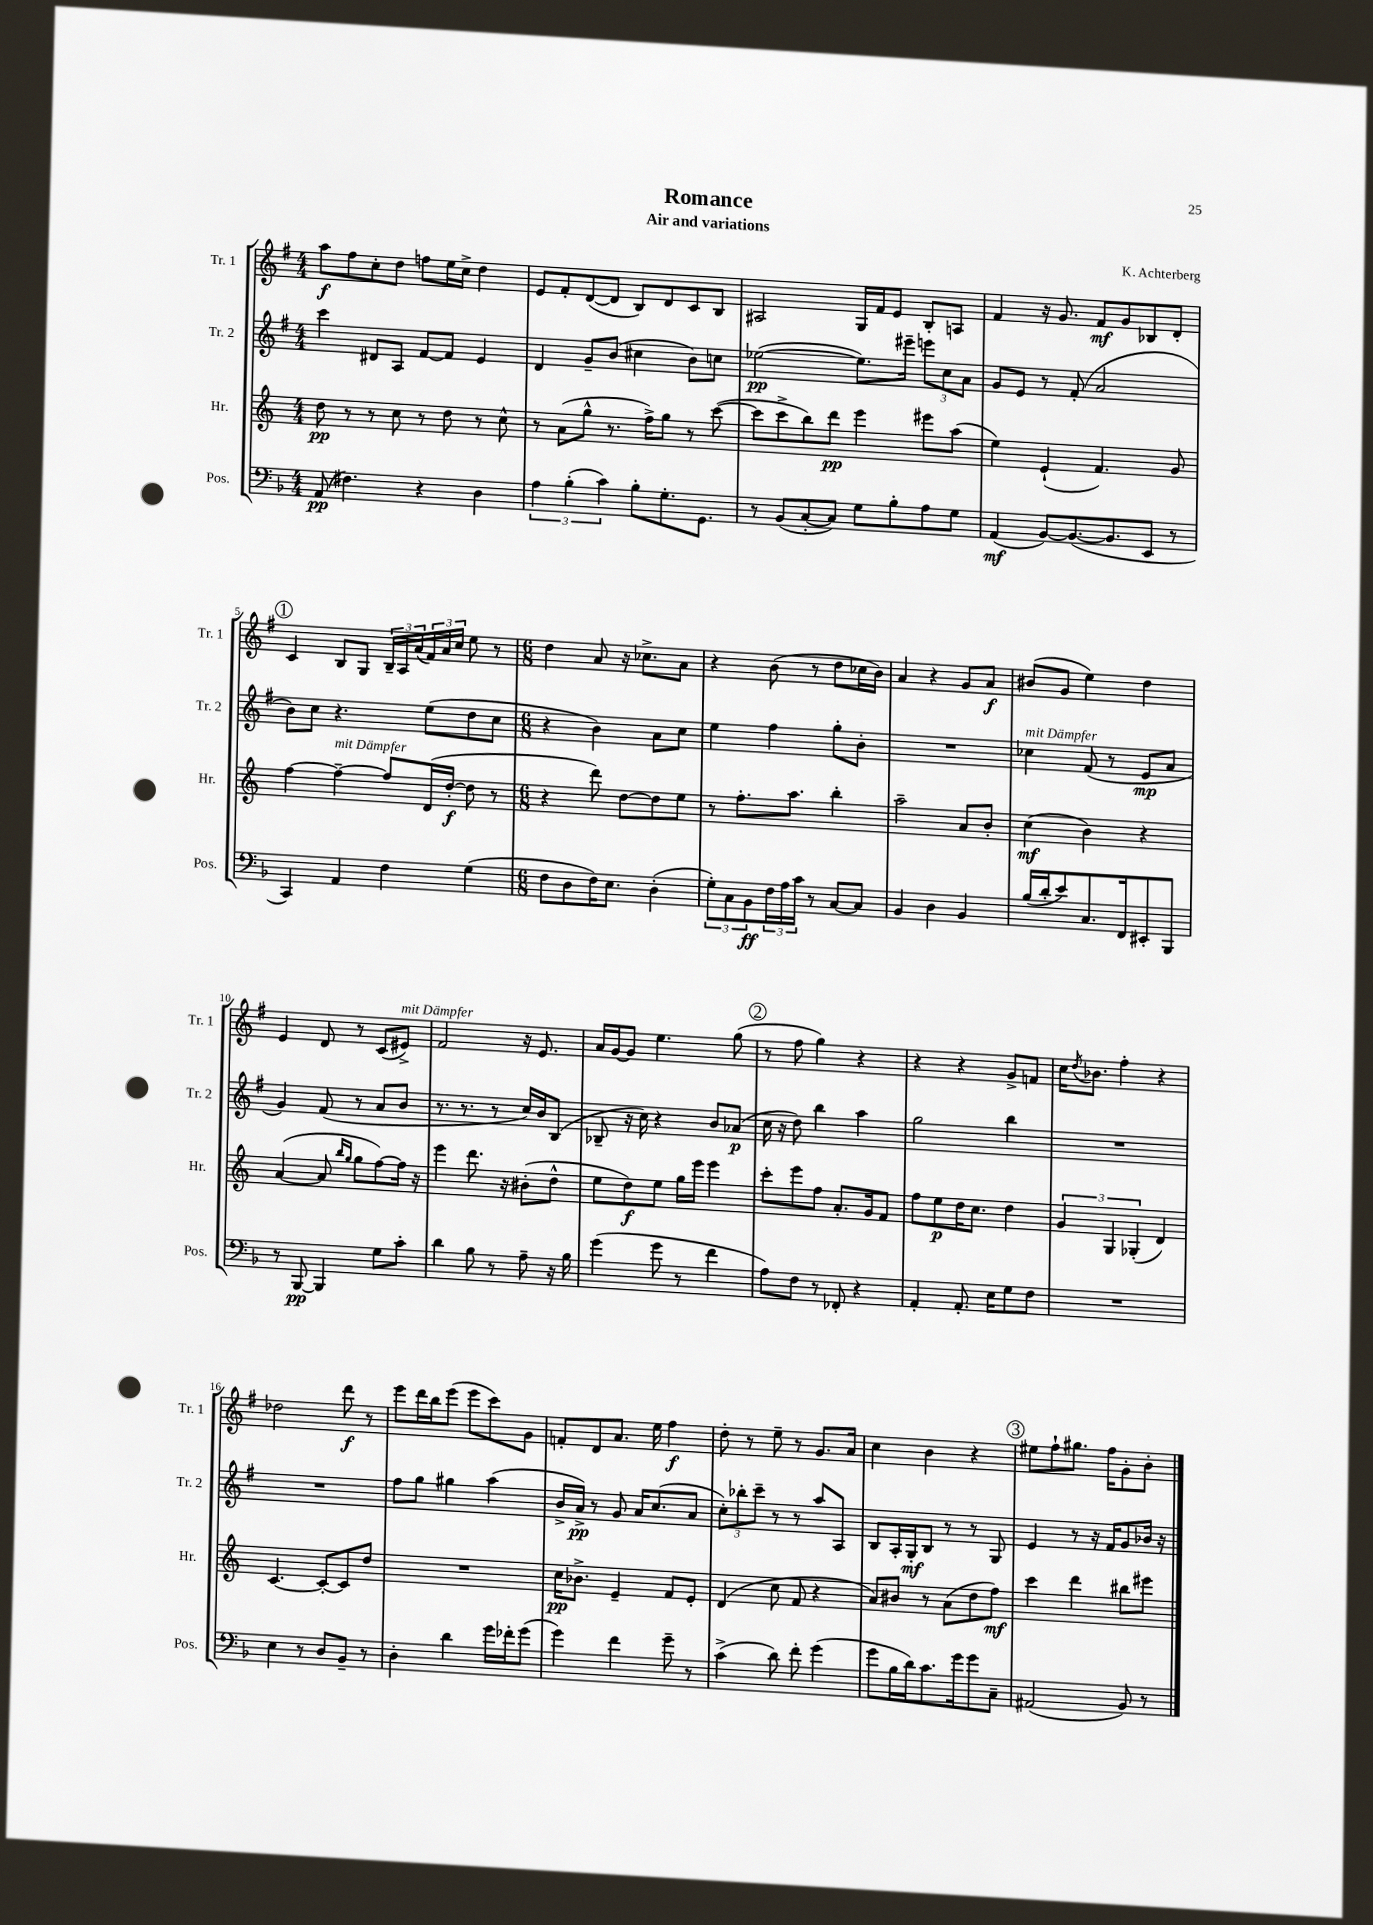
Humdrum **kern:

**kern	**kern	**kern	**kern
*staff4	*staff3	*staff2	*staff1
*clefF4	*clefG2	*clefG2	*clefG2
*k[b-]	*k[]	*k[f#]	*k[f#]
*M4/4	*M4/4	*M4/4	*M4/4
(8AA/	8dd\	4ccc\	8aa\L
4.F#\)	8r	.	8ff#\
.	8r	8d#/L	8cc'\
.	8cc\	8A/J	8dd\J
4r	8r	[8f#/L	8ff\L
.	8dd\	8f#/]J	16ee\L
.	.	.	16cc^\JJ
4D\	8r	4e/	4dd\
.	8cc^^\	.	.
=	=	=	=
6A\	8r	4d/	8e/L
.	(8a\L	.	8f#'/
(6B-'\	.	.	.
.	8gg^^\J	8g~/L	([8d/
6c\)	.	.	.
.	8.r	(8b/J	8d/]J
8B-'\L	.	4cc#\	8B/L)
.	16ff^\LK)	.	.
8.G'\	8gg\J	.	8d/
.	8r	8b\L)	8c/
8.GG\J	.	.	.
.	([8ccc\	8cc\J	8B/J
=	=	=	=
8r	8ccc\]L	([2ee-\	2A#/
(8BB-/L	8ccc^\	.	.
[8C'/	8bb\)	.	.
8C/]J)	8ddd\J	.	.
8G\L	4eee\	8.ee-\]L)	16G/LL
.	.	.	16f#/J
8B-'\	.	.	8e/J
.	.	16eee#~\Jk	.
8A\	8eee#\L	12eee\L	8B'/L
.	.	12cc\	.
8G\J	(8aa\J	.	8A/J
.	.	12a\J	.
=	=	=	=
(4AA/	4ee\)	8g/L	4f#/
.	.	8e/J	.
[8BB-/L)	(4e`/	8r	16r
.	.	.	8.g/
(8.BB-/_	.	(8f#'/	.
.	4.f/)	2a/	8f#/L
8.BB-/]	.	.	.
.	.	.	8g/
8EE/J	.	.	8B-/
8r	8g/	.	8d'/J
=	=	=	=
4CC/)	[4ff\	8b\L)	4c/
.	.	8cc\J	.
4AA/	4ff~\_	4.r	8B/L
.	.	.	8G/J
4F\	8ff/]L	.	24B~/LL
.	.	.	24A/
.	.	.	(24a/
.	(16d/L	(8ee\L	24f#/)
.	.	.	24a/
.	[16dd'/JJ	.	.
.	.	.	24cc/JJ
(4G\	8dd\]	8dd\	8ee\
.	8r	8cc\J	8r
=	=	=	=
*M6/8	*M6/8	*M6/8	*M6/8
8F\L	4r	4r	4dd\
8D\	.	.	.
16F\K)	8ddd\)	4b\)	8a/
8.E\J	.	.	.
.	[8dd\L	.	16r
.	.	.	8.cc-^\L
(4D'\	8dd\]	8a\L	.
.	8ee\J	8cc\J	8a\J
=	=	=	=
12G'\L)	8r	4ee\	4r
12C\	.	.	.
.	8.ff'\L	.	.
12BB-\	.	.	.
24F\L	.	4ff#\	(8b\
24A\	.	.	.
.	8.aa\J	.	.
24c\JJ	.	.	.
8r	.	.	8r
[8C/L	4bb'\	8gg'\L	8dd\L
8C/]J	.	8b'\J	16cc-\L
.	.	.	16b\JJ)
=	=	=	=
4BB-/	2aa~\	2.r	4a/
4D\	.	.	4r
4BB-/	8a/L	.	8g/L
.	8b'/J	.	8a/J
=	=	=	=
(16B-/LL	(4cc\	4cc-\	(8b#/L
16d'/J	.	.	.
8e/)	.	.	8g/J
8.C/	4b\)	(8f#/	4ee\)
.	.	8r	.
16FF/k	.	.	.
8EE#'/	4r	8e/L	4dd\
8BBB-/J	.	8a/J	.
=	=	=	=
8r	([4a/	4g/)	4e/
[8BBB-/	.	.	.
4BBB-/]	8a/]	(8f#/	8d/
.	16qqbb/LL	.	.
.	16qqgg/JJ	.	.
.	8gg\L	8r	8r
8G\L	[8ff\)	8a/L	(8c/L
8c'\J	16ff\]Jk	8b/J	8e#^/J)
.	16r	.	.
=	=	=	=
4d\	4eee\	8.r	2f#/
.	.	8.r	.
8B-\	8.ddd\	.	.
8r	.	8r	.
.	16r	.	.
8A~\	(8b#'\L	16cc/LL)	16r
.	.	16b/J	8.e/
16r	8dd^^\J	(8B/J	.
16B-\	.	.	.
=	=	=	=
(4g\	8ee\L	8B-~/	16a/LL
.	.	.	[16g/J
.	8dd\)	16r	8g/]J
.	.	16cc\)	.
8g\	8ee\J	4r	4.ee\
8r	16gg\LL	.	.
.	16eee\JJ	.	.
4f\	4eee\	8b/L	.
.	.	(8a-/J	(8gg\
=	=	=	=
8A\L)	8ccc'\L	16cc\	8r
.	.	16r	.
8F\J	8eee\	8dd\)	8ff#\
8r	8ff\J	4bb\	4gg\)
8FF-'/	8.a'/L	.	.
4r	.	4aa\	4r
.	16g/k	.	.
.	8f/J	.	.
=	=	=	=
4AA'/	8ff\L	2gg\	4r
.	8ee\	.	.
8.AA'/	16dd\K	.	4r
.	8.cc\J	.	.
16E\LK	.	.	.
8G\	4dd\	4bb\	8g^/L
8F\J	.	.	8f/J
=	=	=	=
2.r	6g/	2.r	16cc\LK
.	.	.	8qdd/
.	.	.	8.b-\J
.	6G/	.	.
.	.	.	4ff#'\
.	(6G-'/	.	.
.	4d/)	.	4r
=	=	=	=
4E\	[4.c/	2.r	2dd-\
8r	.	.	.
8D/L	8c'/_L	.	.
8BB-~/J	8c/]	.	8ddd\
8r	8dd/J	.	8r
=	=	=	=
4D'\	2.r	8ff#\L	8eee\L
.	.	8gg\J	16ddd\L
.	.	.	16bb\J
4d\	.	4gg#\	(8eee\J
.	.	.	8eee\L
16g\LL	.	(4aa\	8ccc\)
16f-'\J	.	.	.
(8g\J	.	.	8g\J
=	=	=	=
4g\)	16cc\LK	16b^/LL	8f'/L
.	8.b-^\J	16a^/JJ)	.
.	.	8r	8d/
4f\	4e~/	8g/	8.a/J
.	.	16a/LK	.
.	.	(8.cc/	16ee\
8g~\	8f/L	.	4ff#\
8r	8e'/J	8a/J	.
=	=	=	=
(4c^\	(4d/	12cc'\L)	8dd'\
.	.	12bb-'\	.
.	.	.	8r
.	.	12ccc~\J	.
8d\)	8cc\	8r	8ee~\
8f'\	8f/	8r	8r
(4g\	4r	8aa/L	8.g/L
.	.	8A/J	.
.	.	.	16a/Jk
=	=	=	=
8g\L	8a/L)	8B/L	4cc\
16B-\L	8b#/J	16A'/L	.
16d\J)	.	16G'/J	.
8.c\	8r	8B/J	4b\
.	(8a\L	8r	.
16g\k	.	.	.
8g\	8dd\	8r	4r
8C~\J	8ff\J)	8G/	.
=	=	=	=
(2AA#/	4ccc\	4e/	8ee#\L
.	.	.	8ff#`\
.	4ddd\	8r	8.gg#\J
.	.	16r	.
.	.	16f#/LK	16ff#\LK
8BB-/)	8bb#\L	8g/	8g'\
8r	8eee#\J	16b-/Jk	8b'\J
.	.	16r	.
==	==	==	==
*-	*-	*-	*-
